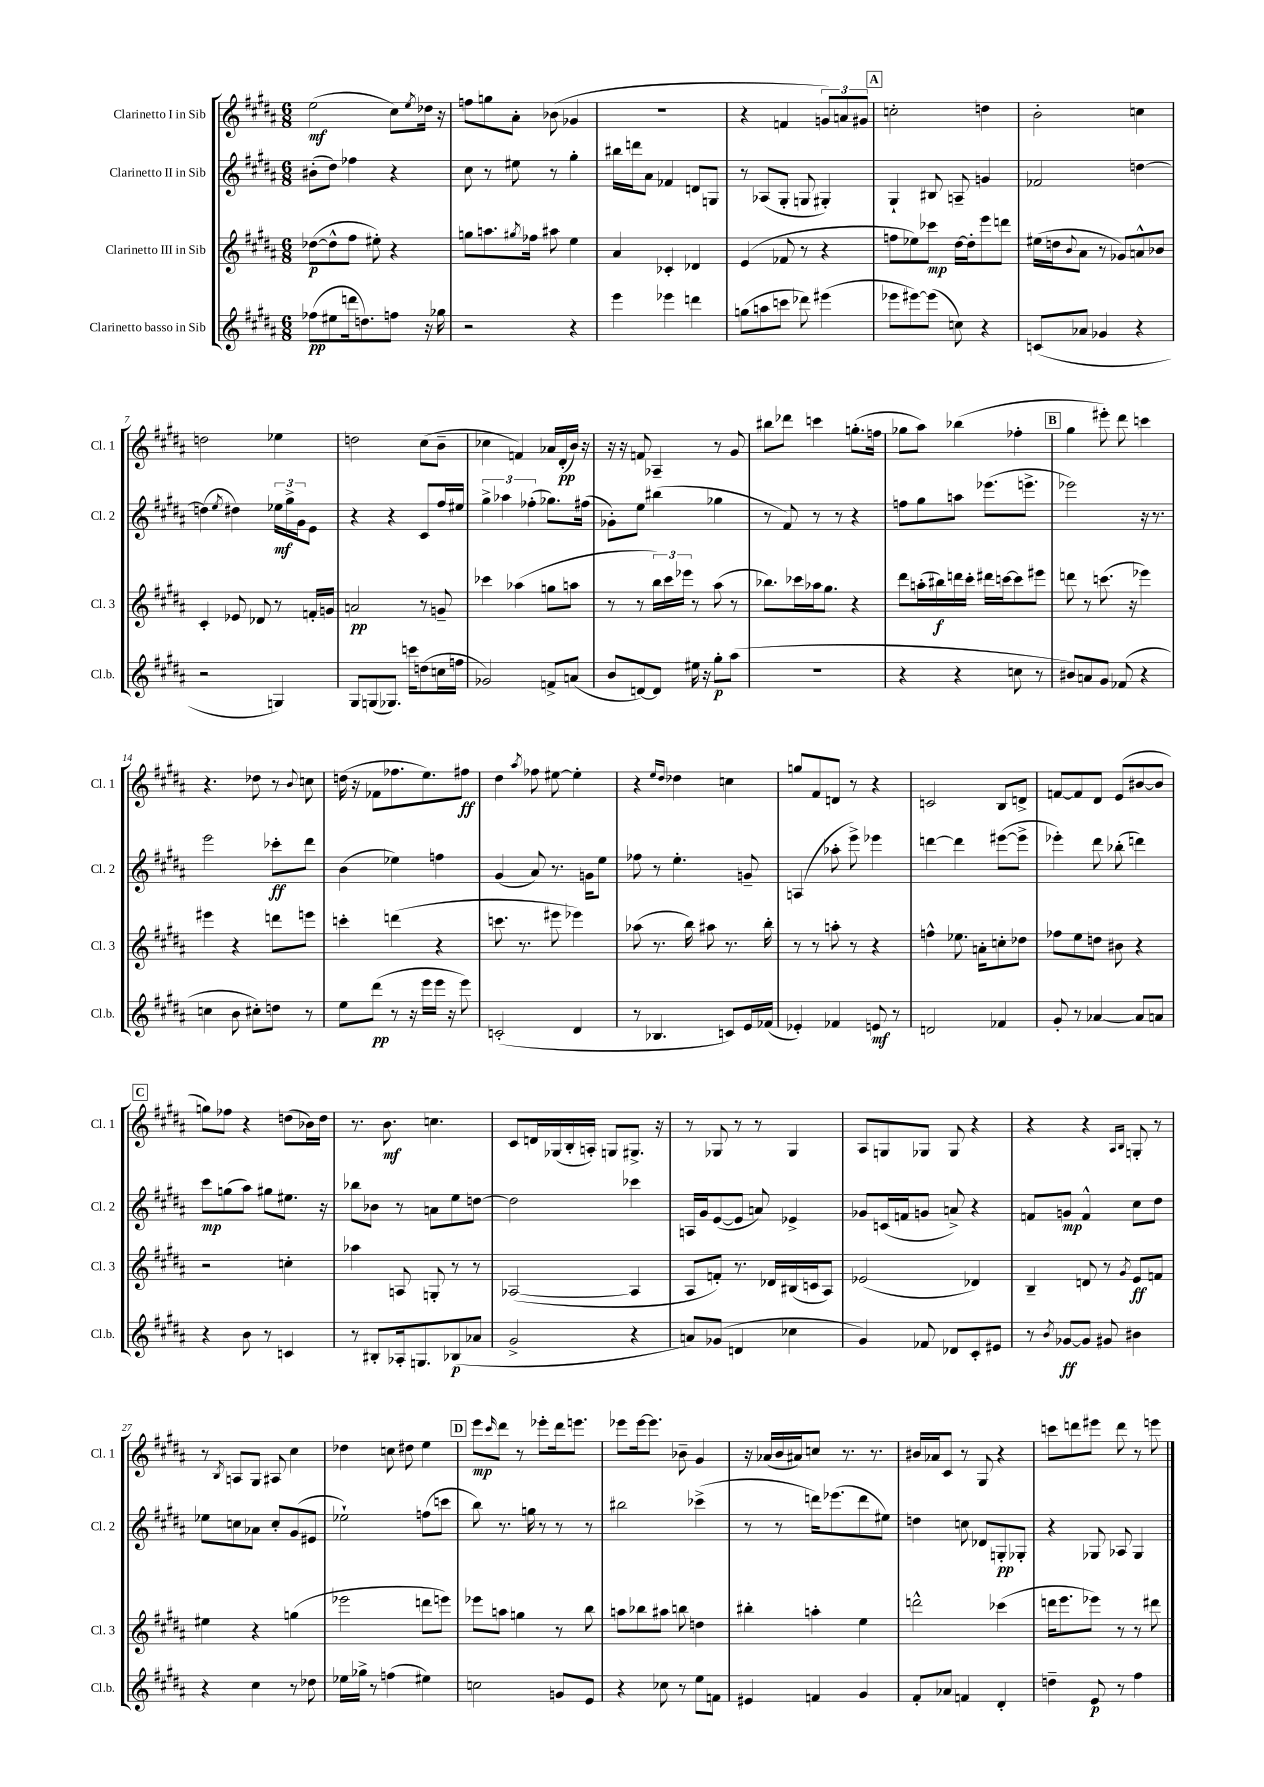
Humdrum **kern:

**kern	**kern	**kern	**kern
*staff4	*staff3	*staff2	*staff1
*clefG2	*clefG2	*clefG2	*clefG2
*k[f#c#g#d#a#]	*k[f#c#g#d#a#]	*k[f#c#g#d#a#]	*k[f#c#g#d#a#]
*M6/8	*M6/8	*M6/8	*M6/8
(8ff-	([8dd-	(8b#'	(2ee
8ee#	8dd-^^]	8dd#)	.
16ddd	8ff#	4ff-	.
8.dd)	.	.	.
.	8ee#')	.	.
8ff	4r	4r	8cc#)
.	.	.	8qee
16r	.	.	16dd-
16gg-	.	.	16r
=	=	=	=
2r	8gg	8cc#	8ff
.	8.aa	8r	8gg
.	.	8ee#	8a#'
.	8qgg#	.	.
.	16ff-	.	.
.	8aa#	8r	(8b-
4r	4ee	4gg#'	4g-
=	=	=	=
4eee	4a#	16bb#	2.r
.	.	16ddd	.
.	.	8a#	.
4eee-	4c-'	4f-	.
4ddd	4d-	8d	.
.	.	8G	.
=	=	=	=
(8gg	(4e	8r	4r
8aa	.	(8A-	.
8ccc	8f-	8G#'	4f
8ddd-)	8r	8G	.
(4eee#	4r	4G#')	12g)
.	.	.	12a
.	.	.	12g#
=	=	=	=
8eee-	8ff	4G#`	2cc'
[8eee#)	8ee-)	.	.
(8eee#]	8ccc-	8B#	.
8cc)	[16dd#	8A~	.
.	16dd#']	.	.
4r	8eee	4g	4dd
.	8ddd	.	.
=	=	=	=
(8c	(16ee#	2f-	2b'
.	16dd	.	.
.	8qqb	.	.
8a-	8a#	.	.
4g-	8r	.	.
.	8g-)	.	.
4r	8a^^	[4dd	4cc
.	8b-	.	.
=	=	=	=
2r	4c#'	(4dd]	2dd
.	.	8qee	.
.	8e-	4dd#)	.
.	8d-	.	.
4G)	8r	24ee-	4ee-
.	.	24gg#^	.
.	.	24g#	.
.	16f'	8e	.
.	16g	.	.
=	=	=	=
8G#	2a	4r	2dd
(8G	.	.	.
8.G-)	.	4r	.
16ccc	.	.	.
(8dd	8r	8c#	(8cc#
16cc	8g~	16ff#	8b~
16ff	.	16ee#	.
=	=	=	=
2g-)	4ccc-	6gg#^	4cc-
.	.	6aa-	.
.	(4aa-	.	4f)
.	.	(6ff-'	.
8f^	8gg	8.gg-)	16a-
.	.	.	(16d#'
(8a	8aa	.	16b)
.	.	(16ff#	16r
=	=	=	=
8b	8r	8g-')	16r
.	.	.	16r
[8d)	8r	8ee	8f
8d]	24bb)	(4bb#	4A-~
.	24ccc#	.	.
.	24eee-	.	.
16ee#	8r	.	.
16r	.	.	.
8gg#'	(8aa#	4gg-	8r
(8aa#	8r	.	8g#
=	=	=	=
2.r	8.bb-)	8r	8bb#
.	.	8f#)	8ddd-
.	16ccc-	.	.
.	16aa-	8r	4ccc
.	8.gg#	.	.
.	.	8r	.
.	4r	4r	(8.gg'
.	.	.	16ff
=	=	=	=
4r	8ddd#	8ff	8gg-
.	(16aa'	8gg#	8aa#)
.	16bb#)	.	.
4r	16ddd	8aa	(4bb-
.	16ccc#'	.	.
.	16ddd#	(8.eee-	.
.	[16ccc	.	.
8cc	8ccc]	.	4ff-'
.	.	8.eee^	.
8r	8eee#	.	.
=	=	=	=
8b#)	8ddd	2eee-)	4gg#
8a	8r	.	.
8g#	(8.ccc	.	8eee#')
(8f-	.	.	8ddd#
.	16r	.	.
4r	4eee-)	16r	4ccc
.	.	8.r	.
=	=	=	=
4cc	4eee#	2eee	4.r
8b	4r	.	.
8cc#')	.	.	8dd-
8dd	8ddd	8ccc-'	8r
.	.	.	8qqb
8r	8eee	8ddd#	8cc
=	=	=	=
8ee	4ccc'	(4b	(16dd
.	.	.	16r
(8ddd#	.	.	8f-
8r	(4ddd	4ee-)	8.ff-
16r	.	.	.
16eee	.	.	8.ee)
16eee	4r	4ff	.
16r	.	.	.
8eee)	.	.	8ff#
=	=	=	=
(2c'	8.ccc	(4g#	4dd#
.	8.r	.	.
.	.	.	8qaa#
.	.	8a#)	8ff-
.	8eee#	8.r	[8ee#
4d#	4eee-)	.	4ee#']
.	.	16g	.
.	.	8ee	.
=	=	=	=
8r	(8aa-	8ff-	4r
4.B-	8.r	8r	.
.	.	.	16qqee
.	.	.	16qqdd#
.	.	4.ee'	4dd-
.	16bb)	.	.
.	8aa#	.	.
8c)	8.r	.	4cc
16e	.	8g~	.
(16f-	16bb'	.	.
=	=	=	=
4e-')	8r	(4A	8gg
.	8r	.	8f#
4f-	8aa'	8aa-'	8d
.	8r	8eee^)	8r
8e	4r	4eee-	4r
8r	.	.	.
=	=	=	=
2d	4ff^^	[4ddd	2c
.	8.ee-	4ddd]	.
.	16a'	.	.
4f-	8cc'	([8eee#	8B
.	8dd-	8eee#^]	8d^
=	=	=	=
8g#'	8ff-	4eee-')	[8f
8r	8ee	.	8f]
[4a-	8dd	8ddd#	8d#
.	8b#	(8bb-'	(8e
8a-]	4r	4ddd)	[8b#
8a	.	.	8b#]
=	=	=	=
4r	2r	8ccc#	8gg)
.	.	(8gg	8ff-
8b	.	8aa#)	4r
8r	.	8gg#	.
4c	4cc'	8.ee#	(8dd
.	.	.	16b-)
.	.	16r	16dd
=	=	=	=
8r	4aa-	8bb-	8.r
8B#'	.	8b-	.
.	.	.	8.b
16A-'	8A	8r	.
8.G	.	.	.
.	8G'	8a	4.cc
(8B-	8r	8ee	.
8a-	8r	[8dd	.
=	=	=	=
2g#^	([2A-	2dd]	8c#
.	.	.	16d
.	.	.	(16G-
.	.	.	16B'
.	.	.	16A')
.	.	.	8G
4r	4A-]	4ccc-	8.G#^
.	.	.	16r
=	=	=	=
8a)	8A#	16A	8r
.	.	16g#	.
(8g-	8f')	([8e	8G-
4d	8.r	8e]	8r
.	.	8a)	8r
.	16d-	.	.
4cc-	(16B#	4e-^	4G-
.	16c	.	.
.	8A#)	.	.
=	=	=	=
4g#)	(2e-	8g-	8A#
.	.	(16c	8G
.	.	16f	.
8f-	.	8g	8G-
8d-	.	8a^)	8G-
8c#'	4d-)	4r	4r
8e#	.	.	.
=	=	=	=
8r	4B~	8f	4r
8qb	.	.	.
[8g-	.	8g	.
8g-]	8d	4f^^	4r
8g#	8r	.	.
.	.	.	16qqA#
.	8qg#	.	16qqB
4b#	8e	8cc#	8G'
.	8f	8dd#	8r
=	=	=	=
4r	4ee#	8ee-	8r
.	.	.	8qB
.	.	8cc	8A
4cc#	4r	8a-	8G#
.	.	8cc'	8A#
8r	(4gg	(8g#	4cc#
8dd-	.	8e#	.
=	=	=	=
16ee-	2eee-	2ee-`)	4dd-
16gg-^	.	.	.
8r	.	.	.
(4ff	.	.	8cc
.	.	.	8dd#
4ee#)	8ddd	(8ff	4ee
.	8eee)	8ccc	.
=	=	=	=
2cc	8eee-	8bb)	8eee
.	.	.	16qqccc#
.	8aa	8.r	8ddd#
.	4gg	.	8r
.	.	16gg	.
.	.	8r	8eee-'
8g	8r	8r	16ddd#
.	.	.	8.eee
8e	8bb	8r	.
=	=	=	=
4r	8aa	2bb#	8eee-
.	8bb-	.	[16eee-
.	.	.	8.eee-]
8cc-	8aa#	.	.
8r	8bb	.	8b-~
8ee	4dd	(4ccc-^	4g#
8f	.	.	.
=	=	=	=
4e#	4bb#'	8r	16r
.	.	.	(16a-
.	.	8r	16b
.	.	.	16a#)
4f	4aa'	16ddd)	8cc
.	.	(8.eee-	.
.	.	.	8.r
4g#	4ee	8ddd	.
.	.	.	8.r
.	.	8ee#)	.
=	=	=	=
8f#'	2ddd^^	4dd	16b#
.	.	.	16a-
8a-	.	.	8c#
4f	.	8cc	8r
.	.	8d-	8G#
4d#'	(4ccc-	8G'	4r
.	.	8G-'	.
=	=	=	=
4dd~	16ddd	4r	8ccc
.	8.eee	.	.
.	.	.	8ddd
8e	8eee-)	8G-	8eee#
8r	8r	8A-	8ddd
4ff#	8r	4G-	8r
.	8ddd#	.	8eee
==	==	==	==
*-	*-	*-	*-
